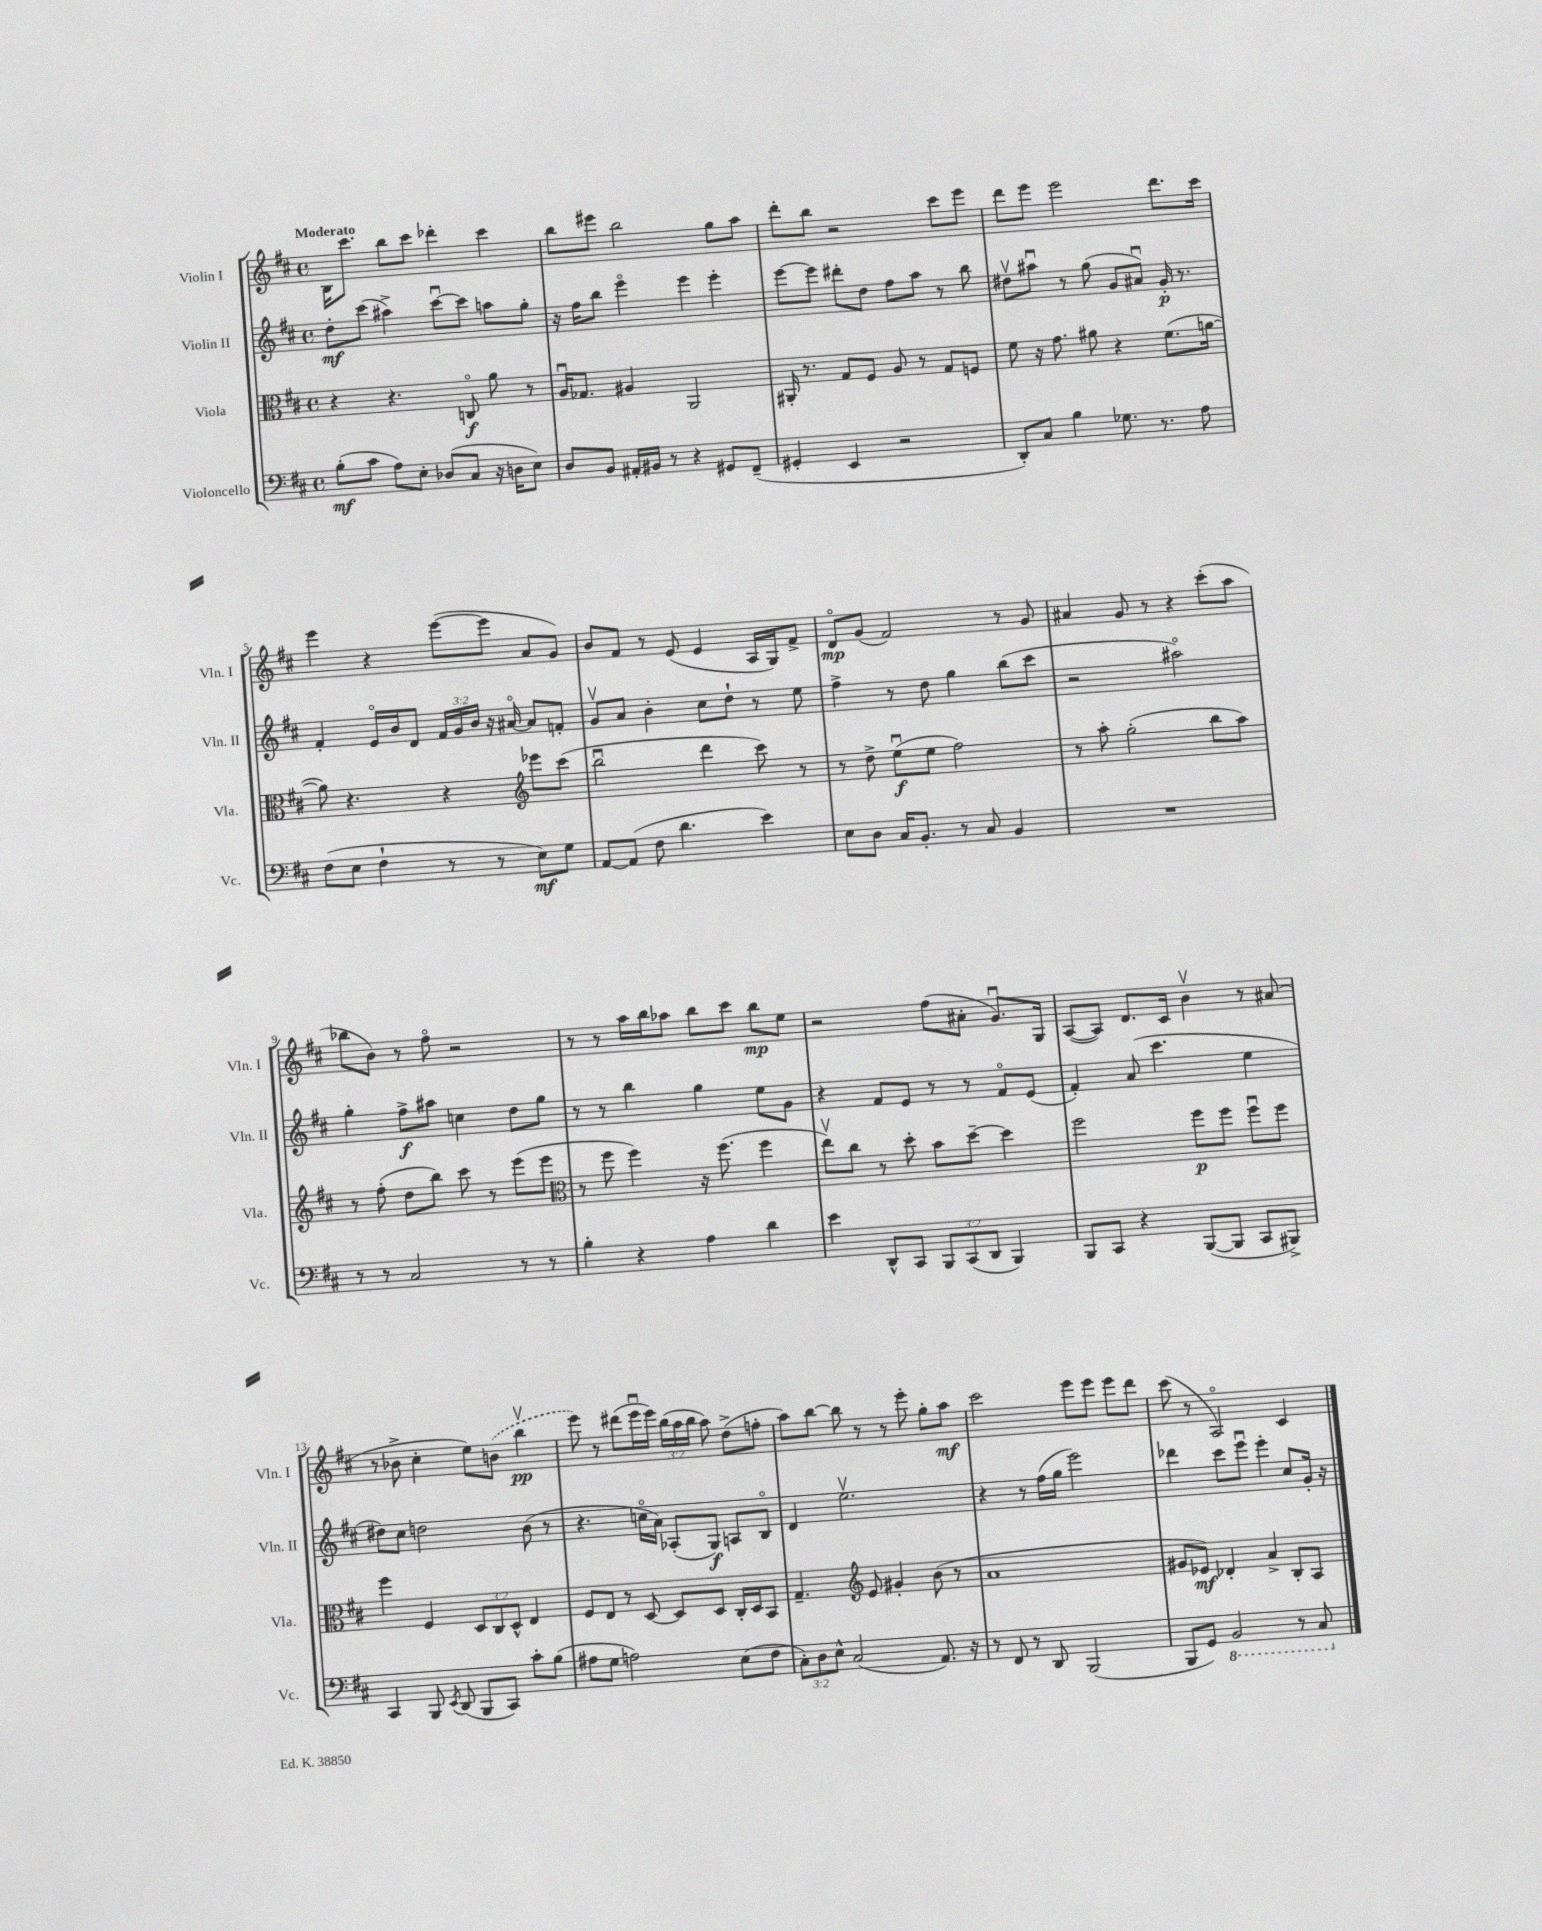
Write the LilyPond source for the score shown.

<<
\new StaffGroup <<
\new Staff = "s0" \with { instrumentName = "Violin I" shortInstrumentName = "Vln. I" } {
    \clef treble \key d \major \defaultTimeSignature \time 4/4 \override Staff.TupletNumber.text = #tuplet-number::calc-fraction-text \tempo "Moderato"
    \autoBeamOff b16[ cis'''8.] b''8[ cis'''8] des'''4-. cis'''4 |
    b''8[ eis'''8] b''2 g''8[ a''8] |
    d'''8[-. b''8] r2 cis'''8[ e'''8] |
    d'''8[ e'''8] e'''2 d'''8.[ cis'''16] |
    e'''4 r4 e'''8[~( e'''8] a'8[ g'8]) |
    b'8[ fis'8] r8 e'8( e'4 a16[ g16) fis'8]-> |
    d'8[\flageolet\mp g'8]( fis'2) r8 g'8 |
    ais'4 g'8 r8 r4 cis'''8[-.( a''8] |
    bes''8[ b'8]) r8 fis''8\flageolet r2 |
    r8 r8 a''16[ b''16 aes''8] b''8[ cis'''8] b''8[\mp e''8] |
    r2 fis''8[( ais'8]-. g'8.[\downbow) g16] |
    a8[~( a8]) d'8.[ cis'16] b'4\upbow r8 ais'8( |
    r8 bes'8-> cis''4-. e''8[) \once \slurDashed b'8]( b''4\upbow\pp |
    e'''8) r8 dis'''8[( e'''16\downbow e'''16]) \tuplet 3/2 { b''16[( a''16 b''16] } a''8) d''8[->( f''8]-. |
    a''8[) b''8]~ b''8 r8 r8 e'''8-. g''8[-. a''8]\mf |
    cis'''2 e'''8[ e'''8] e'''8[ d'''8] |
    cis'''8( r8 a2\flageolet) cis'4 \bar "|." |
}
\new Staff = "s1" \with { instrumentName = "Violin II" shortInstrumentName = "Vln. II" } {
    \clef treble \key d \major \defaultTimeSignature \time 4/4 \override Staff.TupletNumber.text = #tuplet-number::calc-fraction-text
    \autoBeamOff d''8[-.\mf cis'''8]( ais''4->) cis'''8[~\downbow cis'''8] a''8[ g''8]-. |
    r16 fis''16[ b''8] e'''4\flageolet e'''4 e'''4-. |
    e'''8[~ e'''8] dis'''8[-. d''8] fis''8[ a''8] r8 b''8 |
    dis''8[\upbow ais''8]\downbow r8 g''8( g'8[ ais'8]\downbow) g'16-.\p r8. |
    fis'4-. e'16[\flageolet b'16 d'8] \tuplet 3/2 { fis'16[ g'16 b'16] } r16 ais'16~\flageolet ais'8[ f'8]-. |
    g'8[\upbow a'8] b'4-. cis''8[ d''8]-! r8 e''8 |
    fis''4-> r8 d''8 g''4 b''8[( cis'''8] |
    r2 ais''2\flageolet) |
    g''4-. fis''8[->\f ais''8] c''4 d''8[ g''8] |
    r8 r8 b''4 g''4 e''8[ g'8] |
    r4 fis'8[ e'8] r8 r8 fis'8[\flageolet e'8]( |
    fis'4-.) a'8( cis'''4. e''4 |
    dis''8[) cis''8] d''2 b'8( r8 |
    r4. c''16[\flageolet a'16]) aes8[-.( g8]\f) a8[ b8]\flageolet |
    d'4 e''2.\upbow |
    r4 r8 fis''16[( g''16] e'''2) |
    des'''4 cis'''8[ e'''8]\downbow e'''4-. cis''8[ g'16]-. r16 \bar "|." |
}
\new Staff = "s2" \with { instrumentName = "Viola" shortInstrumentName = "Vla." } {
    \clef alto \key d \major \defaultTimeSignature \time 4/4 \override Staff.TupletNumber.text = #tuplet-number::calc-fraction-text
    \autoBeamOff r4 r4. c8\flageolet\f a'8 r8 |
    a16[\downbow ges8.] ais4 a,2 |
    ais,16-. r8. g8[ fis8] a8 r8 g8[ f8] |
    fis'8 r16 g'8. ais'8 r4 fis'8.[( a'16]~ |
    a'8) r4. r4 \clef treble ees'''8[ cis'''8]( |
    b''2\downbow d'''4 cis'''8) r8 |
    r8 d''8-> e''8[\downbow\f( e''8] fis''2) |
    r8 a''8-. g''2-.( b''8[ a''8]) |
    r8 fis''8-.( d''8[ b''8]) cis'''8 r8 e'''8[( e'''8] |
    \clef alto r8 fis''8 fis''4) r16 fis''8.( fis''4 |
    e''8[\upbow) cis''8] r8 d''8-. b'8[ d''8]~-- d''4 |
    fis''2 fis''8[\p fis''8] fis''8[\downbow fis''8] |
    fis''4 fis4 \tuplet 3/2 { d8[ cis8 d8]-^ } e4 |
    fis8[ e8] r8 d8~ d8[ d8] cis16[-. d16 b,8] |
    g4.-- \clef treble e'8 gis'4-. b'8( r8 |
    a'1 |
    gis'8[ ees'8]\mf) des'4-. a'4-> b8[-. a8] \bar "|." |
}
\new Staff = "s3" \with { instrumentName = "Violoncello" shortInstrumentName = "Vc." } {
    \clef bass \key d \major \defaultTimeSignature \time 4/4 \override Staff.TupletNumber.text = #tuplet-number::calc-fraction-text
    \autoBeamOff b8[-.\mf( cis'8] a8[) e8]-. des8[( cis8] r16 d16[ e8]) |
    d8[ b,8] ais,16[-. bis,16] r8 r4 gis,8[ fis,8]--( |
    gis,4-. e,4 r2 |
    d,8[-.) cis8] b4 ges8. r8. a8 |
    fis8[( e8] fis4-! r8 r8 e8[\mf) g8] |
    a,8[~ a,8]( fis8 d'4. e'4) |
    e8[ d8] cis16[ b,8.]-. r8 cis8 b,4 |
    R1 |
    r8 r8 cis2 r8 r8 |
    b4-. r4 a4 d'4 |
    e'4 d,8[-^ cis,8] \tuplet 3/2 { b,,8[ cis,8( d,8] } b,,4) |
    b,,8[ cis,8] r4 b,,8[~( b,,8] cis,8[ bis,,8]->) |
    cis,4 b,,8 \acciaccatura { e,8 } d,8( b,,8[ cis,8]) cis'8[-. b8]( |
    ais8[ g8] a2) e8[( fis8] |
    \tuplet 3/2 { cis8[-.) d8 e8]-^ } cis2( a,8.) r16 |
    r8 fis,8 r8 d,8 b,,2( |
    b,,8[ g,8]) \ottava #-1 b,,2 r8 cis,8 \ottava #0 \bar "|." |
}
>>
>>
